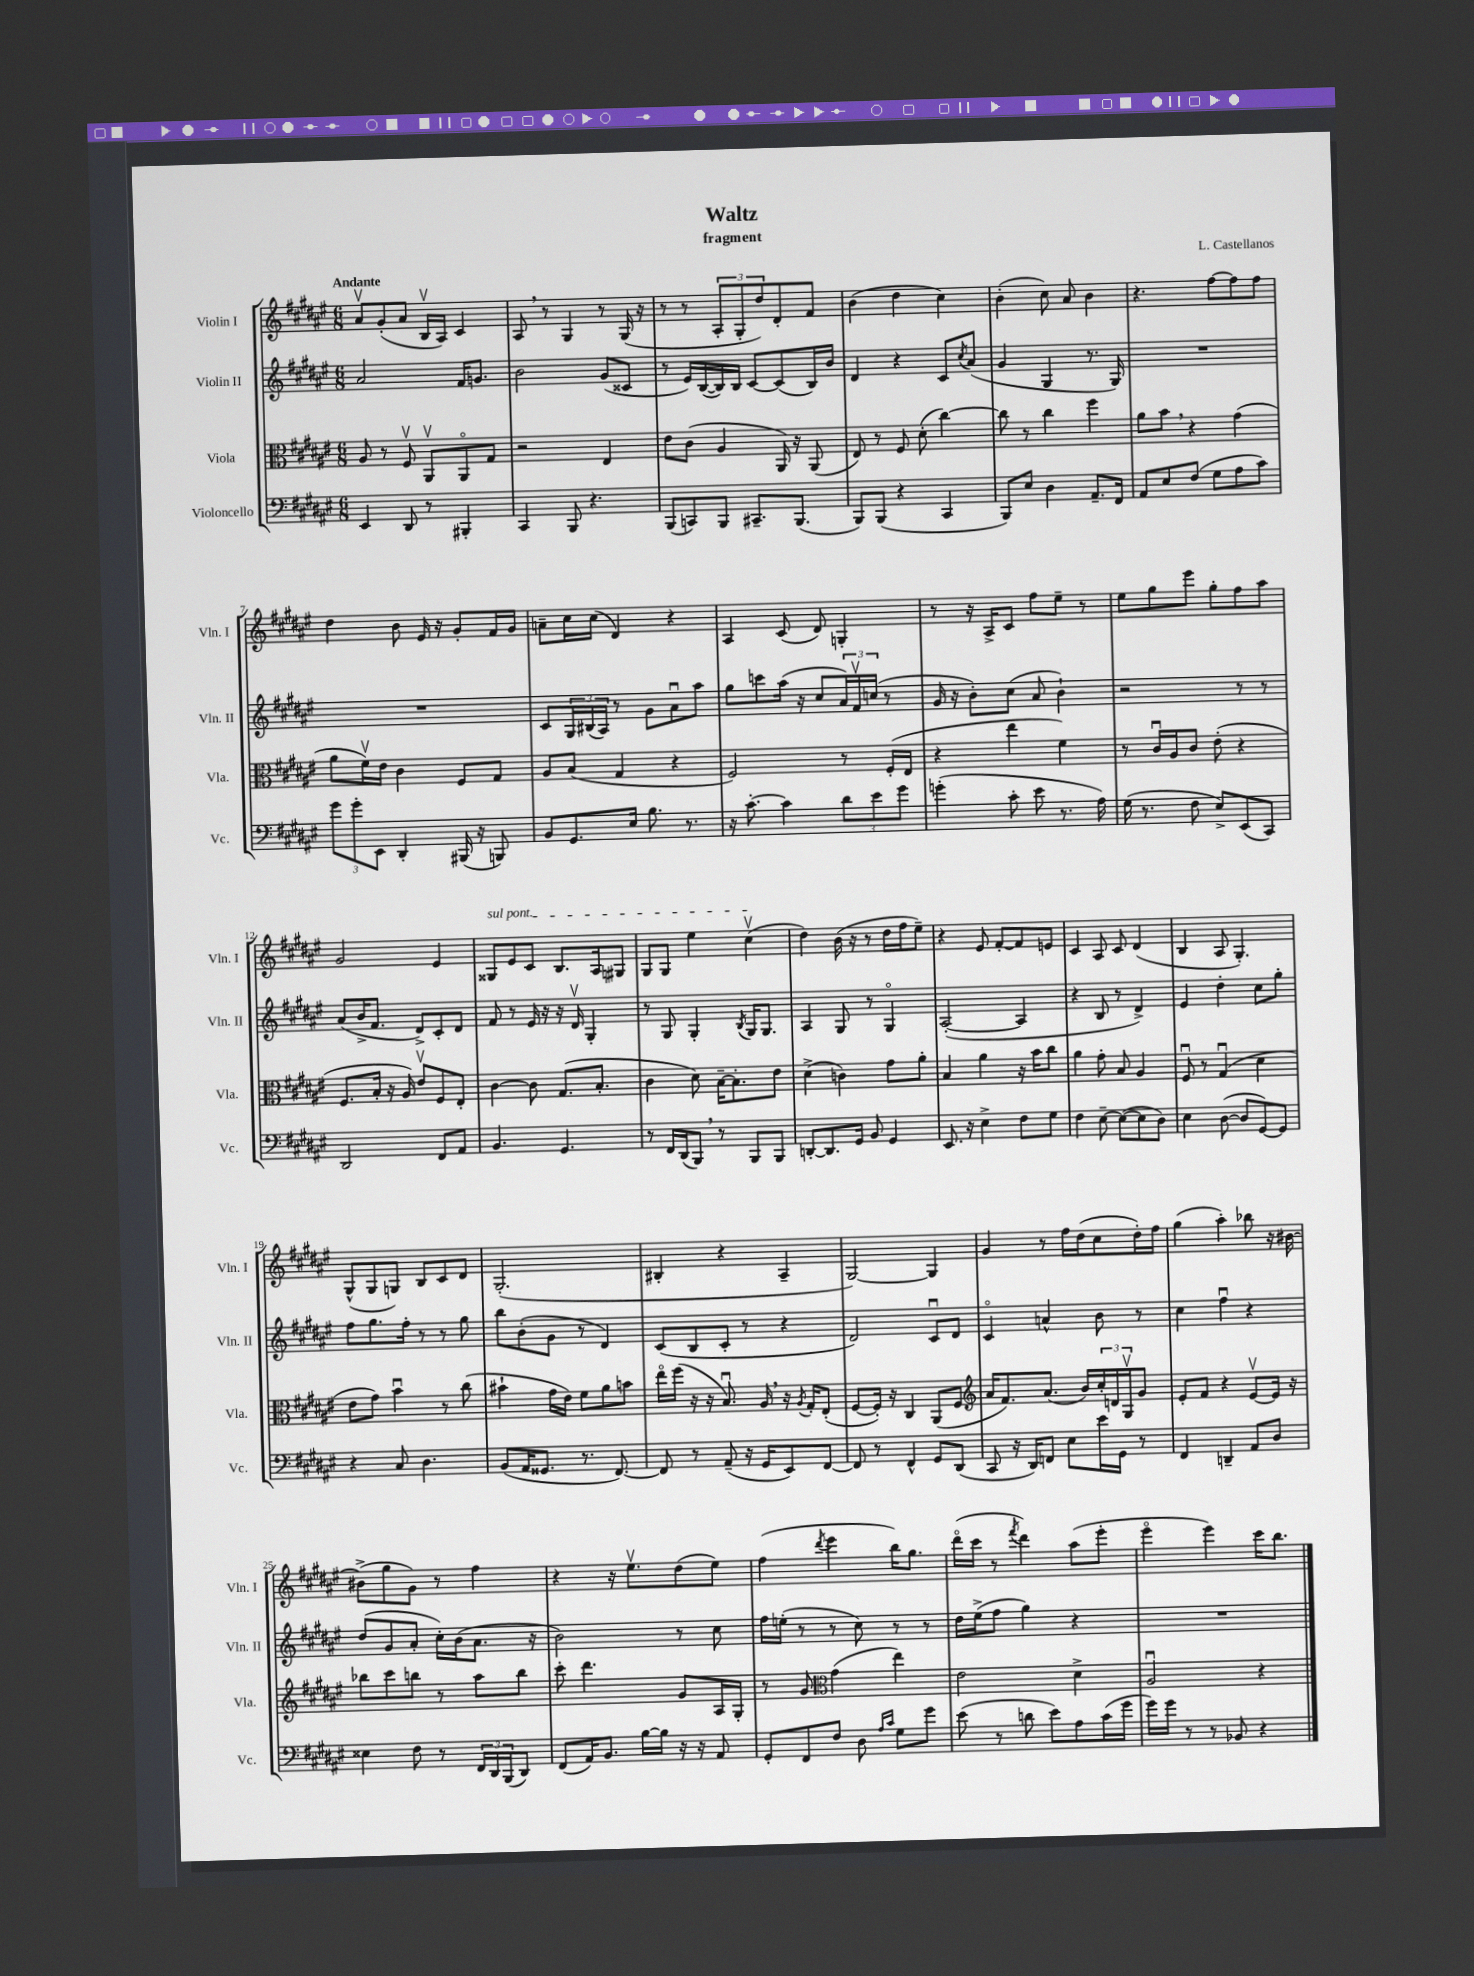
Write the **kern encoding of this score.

**kern	**kern	**kern	**kern
*staff4	*staff3	*staff2	*staff1
*clefF4	*clefC3	*clefG2	*clefG2
*k[f#c#g#d#a#e#]	*k[f#c#g#d#a#e#]	*k[f#c#g#d#a#e#]	*k[f#c#g#d#a#e#]
*M6/8	*M6/8	*M6/8	*M6/8
4EE#	8A#	2a#	8a#v
.	8r	.	(8g#'
8DD#	8F#v	.	8a#
8r	8AA#v	.	16Bv
.	.	.	16A#)
4BBB#'	8AA#o	16f#	4c#
.	.	8.g	.
.	8G#	.	.
=	=	=	=
4CC#	2r	2b	8A#
.	.	.	8r
8BBB	.	.	4G#
4.r	.	.	.
.	4E#	(8g#	8r
.	.	8c##	(16G#
.	.	.	16r
=	=	=	=
(8BBB	8e#	8r	8r
8CC)	(8c#	16e#)	8r
.	.	([16B	.
8BBB	4A#	16B])	12A#'
.	.	16B	.
.	.	.	12G#'
8.CC#~	.	[8c#	.
.	.	.	12dd#)
.	16AA#)	(8c#]	8d#'
(8.BBB	16r	.	.
.	(8AA#	16B)	8f#
.	.	16b	.
=	=	=	=
8BBB)	8E#)	4d#	(4b
(8BBB	8r	.	.
4r	8F#	4r	4dd#
.	(8d#'	.	.
4CC#	[4cc#)	8c#	4cc#)
.	.	8qcc#	.
.	.	(8a#	.
=	=	=	=
8BBB)	8cc#]	4g#	(4b'
8E#	8r	.	.
4D#	4cc#	4G#	8cc#)
.	.	.	8a#
8.AA#~	4ff#	8.r	4b
16FF#	.	16G#)	.
=	=	=	=
8AA#	8a#	2.r	4.r
8E#	8b	.	.
(8F#	4r	.	.
8G#	.	.	[8ff#
8A#	(4g#	.	8ff#]
8c#)	.	.	8ff#
=	=	=	=
12g#	8a#	2.r	4dd#
12g#'	.	.	.
.	16f#v)	.	.
12EE#	.	.	.
.	16e#	.	.
4DD#'	4c#	.	8b
.	.	.	16e#
.	.	.	16r
(16BBB#	8F#	.	8g#'
16r	.	.	.
8BBB)	8G#	.	16f#
.	.	.	16g#
=	=	=	=
8BB	8A#	8c#	8a~
8.GG#	(8B	24G#	16cc#
.	.	(24B#	.
.	.	.	(16cc#
.	.	24A#)	.
.	4G#	8r	4d#)
16E#	.	.	.
8.B	.	8g#	.
.	4r	8a#u	4r
8.r	.	.	.
.	.	8aa#	.
=	=	=	=
16r	2F#)	8gg#	4A#
[8.c#'	.	.	.
.	.	8ccc	.
4c#]	.	(16aa#	(8c#
.	.	16r	.
.	.	8cc#	8d#)
12d#	8r	24a#)	4G'
.	.	24f#v	.
12e#	.	(24cc	.
.	(16F#'	8r	.
12g#	.	.	.
.	16E#	.	.
=	=	=	=
(4g'	4r	16g#	8r
.	.	16r	.
.	.	8b')	16r
.	.	.	16A#^
8c#'	4ee#	(8cc#	8c#
8e#	.	8a#	8ff#
8.r	4f#)	4b`)	8ee#~
.	.	.	8r
16A#)	.	.	.
=	=	=	=
(16G#	8r	2r	8ee#
8.r	.	.	.
.	16c#u	.	8gg#
.	16A#	.	.
8F#	8c#	.	8eee#
8E#^)	(8e#'	.	8gg#'
(8EE#	4r	8r	8ff#
8CC#)	.	8r	8aa#
=	=	=	=
2DD#	8.F#	(8a#	2g#
.	.	16b^	.
.	16B'	8.f#	.
.	16r	.	.
.	16A#)	.	.
.	8e#v	8d#^)	.
8FF#	8F#	8c#'	4e#
8AA#	8E#'	8d#	.
=	=	=	=
4.BB	[4c#	8f#	8G##
.	.	8r	8e#
.	8c#]	16e#	8c#
.	.	16r	.
4.GG#	(8.G#	16r	8.B
.	.	16d#v	.
.	.	4G#'	.
.	8.B'	.	16A#
.	.	.	8G#
=	=	=	=
8r	4c#	8r	8G#
16FF#	.	8G#	8G#
(16DD#	.	.	.
8BBB)	8d#)	4G#'	4ee#
8r	[16B~	.	.
.	8.B']	.	.
.	.	8qB	.
8BBB	.	16G#	(4cc#v
.	.	8.G#	.
8BBB	8e#	.	.
=	=	=	=
[8DD'	(4d#^	4A#	4dd#)
8.DD]	.	.	.
.	4c)	8G#	(16b
16GG#	.	.	16r
8BB	.	8r	8r
4GG#	8g#	4G#o	16dd#
.	.	.	16ff#
.	8a#'	.	8ee#~)
=	=	=	=
8.EE#	4B	([2A#'	4r
16r	.	.	.
4E#^	4a#	.	8e#
.	.	.	[8f#'
8F#	16r	4A#]	8f#]
.	16b	.	.
8G#	8cc#	.	8e
=	=	=	=
4F#	4a#	4r	4c#
[8E#~	8g#'	8B	8A#
(8E#_	8B	8r	8c#
8E#]	4A#	4d#^)	(4d#
8D#)	.	.	.
=	=	=	=
4E#	8F#u	4e#	4B
.	8r	.	.
([8D#	(4G#u	4dd#'	8A#
8D#]	.	.	4.G#')
[8GG#)	4d#	8cc#	.
8GG#]	.	8gg#'	.
=	=	=	=
4r	8e#	8ff#	(8G#^^
.	8g#)	8.gg#	8G#
8C#	4bu	.	8G)
.	.	16ff#'	.
4.D#	.	8r	8B
.	8r	8r	8c#
.	(8cc#	8gg#	8d#
=	=	=	=
(8BB	4b#`	8bb	(2.G#'
16AA#	.	(8b'	.
8.GG##	.	.	.
.	16g#	8g#	.
.	16e#)	.	.
8.r	8f#	8r	.
.	8a#	4d#)	.
[8.FF#)	.	.	.
.	8b	.	.
=	=	=	=
8FF#]	16ee#o	(8c#	4B#'
.	(16ff#	.	.
8r	16r	8B	.
.	16r	.	.
(8AA#~	8.Bu)	8c#'	4r
16r	.	8r	.
16GG#	16A#	.	.
8EE#)	16r	4r	4A#~
.	8qA#	.	.
.	16G#'	.	.
[8FF#	(8E#'	.	.
=	=	=	=
8FF#]	[8F#	2d#)	[2G#)
8r	16F#'])	.	.
.	16r	.	.
4FF#^^	4C#	.	.
8GG#	(8AA#	8c#u	4G#]
(8DD#	8F#	8d#	.
=	=	=	=
*	*clefG2	*	*
8CC#	16a#	4c#o	4g#
.	8.f#)	.	.
16r	.	.	.
16DD#)	.	.	.
8FF	(8.a#	4a^^	8r
8E#	.	.	16ff#
.	16b)	.	(16dd#
16e#	24cc#'	8b	8cc#
.	24d	.	.
16GG#	.	.	.
.	24G#v	.	.
8r	8g#	8r	16dd#')
.	.	.	16ff#
=	=	=	=
4FF#	8e#'	4cc#	(4gg#
.	8f#	.	.
4DD~	4r	4ff#u	4aa#')
8AA#	[8e#v	4r	8bb-
8D#	16e#]	.	16r
.	16r	.	[16b#
=	=	=	=
4E##	8bb-	(8dd#	(8b#^]
.	8ccc#	8g#	8gg#
8F#	8bb	8a#'	8g#)
8r	8r	16cc#')	8r
.	.	(16b	.
24FF#	8aa#	8.a#	4ff#
24DD#	.	.	.
(24BBB	.	.	.
8DD#)	8bb	.	.
.	.	16r	.
=	=	=	=
(8FF#	8ccc#'	2b)	4r
16AA#)	4.ddd#	.	.
8.BB	.	.	.
.	.	.	16r
.	.	.	8.ee#v
[16B	.	.	.
16B]	.	.	.
16r	8g#	8r	(8dd#
16r	.	.	.
8AA#	16A#	8cc#	8ee#)
.	16G#'	.	.
=	=	=	=
8GG#'	8r	16ff#	(4ff#
.	.	(16ee'	.
8FF#	8g#	8r	.
*	*clefC3	*	*
.	.	.	8qddd#
8F#	(4g#	8r	4eee#
8D#	.	8cc#)	.
16qqA#	.	.	.
16qqc#	.	.	.
8G#	4ee#)	8r	16bb)
.	.	.	8.gg#
8g#	.	8r	.
=	=	=	=
(8e#	2e#	16dd#	(16ddd#o
.	.	(16ee#^	16ccc#
8r	.	8ff#	8r
.	.	.	8qfff#
8d	.	4gg#)	4ddd#)
8e#)	.	.	.
8A#	4d#^	4r	(8aa#
(16c#	.	.	8eee#'
16g#	.	.	.
=	=	=	=
16g#)	2A#u	2.r	4eee#o
16g#	.	.	.
8r	.	.	.
8r	.	.	4eee#)
8BB-	.	.	.
4r	4r	.	16ccc#
.	.	.	8.bb
==	==	==	==
*-	*-	*-	*-
